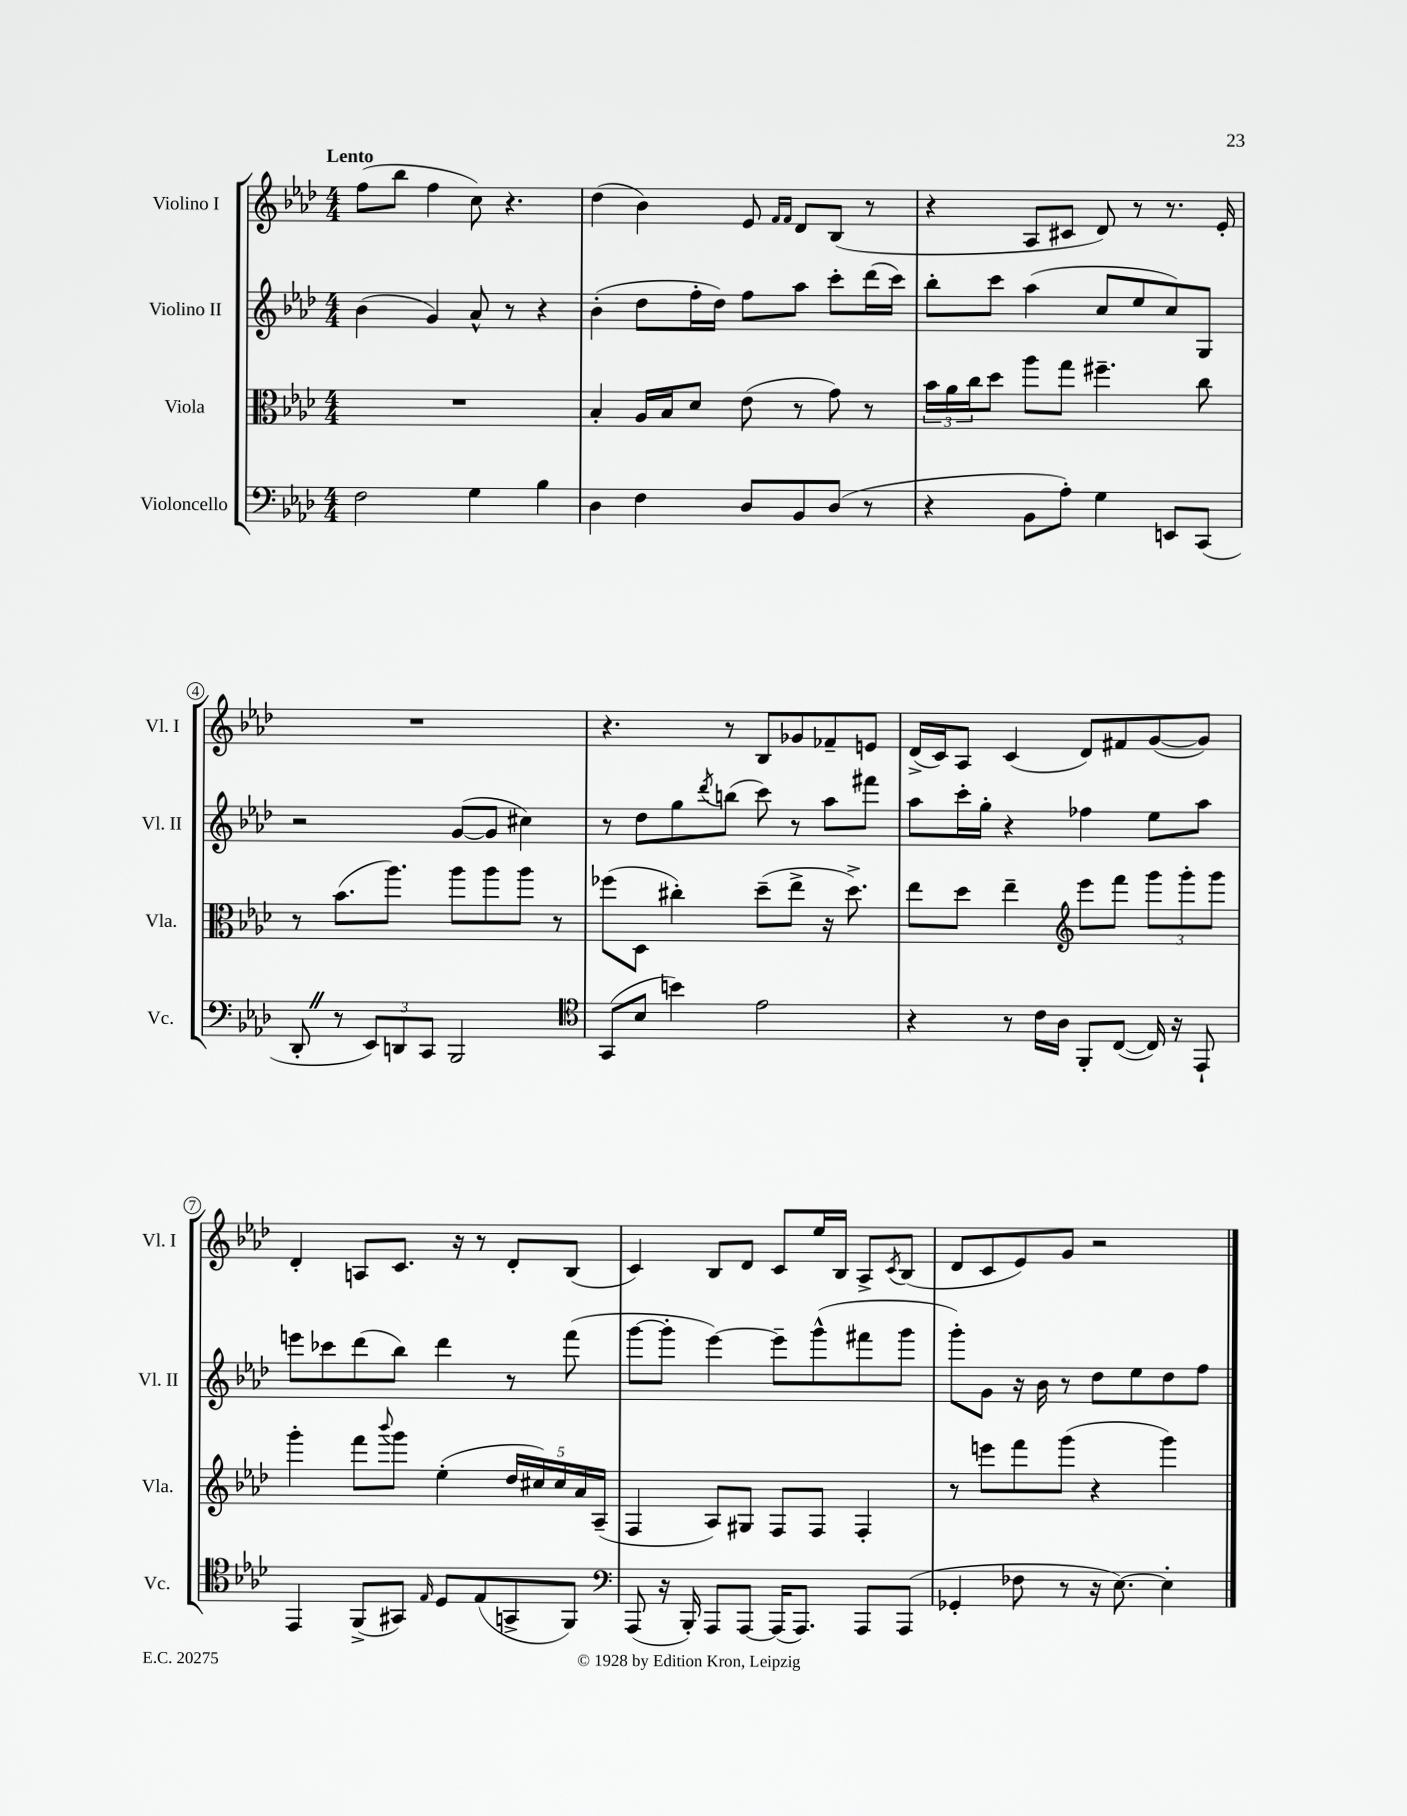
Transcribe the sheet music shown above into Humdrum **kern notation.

**kern	**kern	**kern	**kern
*staff4	*staff3	*staff2	*staff1
*clefF4	*clefC3	*clefG2	*clefG2
*k[b-e-a-d-]	*k[b-e-a-d-]	*k[b-e-a-d-]	*k[b-e-a-d-]
*M4/4	*M4/4	*M4/4	*M4/4
2F\	1r	(4b-\	(8ff\L
.	.	.	8bb-\J
.	.	4g/)	4ff\
4G\	.	8a-^^/	8cc\)
.	.	8r	4.r
4B-\	.	4r	.
=	=	=	=
4D-\	4B-'/	(4b-'\	(4dd-\
4F\	16A-/LL	8dd-\L	4b-\)
.	16B-/J	.	.
.	8d-/J	16ff'\L	.
.	.	16dd-\JJ)	.
8D-/L	(8e-\	8ff\L	8e-/
.	.	.	16qqf/LL
.	.	.	16qqf/JJ
8BB-/	8r	8aa-\J	8d-/L
(8D-/J	8g\)	8ccc'\L	(8B-/J
8r	8r	(16ddd-\L	8r
.	.	16ccc\JJ)	.
=	=	=	=
4r	24b-\LL	8bb-'\L	4r
.	24a-\	.	.
.	24cc\J	.	.
.	8dd-\J	8ccc\J	.
8BB-\L	8aa-\L	(4aa-\	8A-/L
8A-'\J)	8gg\J	.	8c#/J
4G\	4.ff#~\	8cc/L	8d-/)
.	.	8ee-/	8r
8EE/L	.	8cc/)	8.r
(8CC/J	8cc\	8G/J	.
.	.	.	16e-'/
=	=	=	=
8DD-'/	8r	2r	1r
8r	(8.b-\L	.	.
12EE-/L)	.	.	.
.	8.aa-\J)	.	.
12DD/	.	.	.
12CC/J	.	.	.
2BBB-/	8aa-\L	([8g/L	.
.	8aa-\	8g/]J	.
.	8aa-\J	4cc#\)	.
.	8r	.	.
=	=	=	=
*clefC4	*	*	*
(8GG/L	(8ff-\L	8r	4.r
8B-/J	8D-\J	8dd-\L	.
4b\)	4cc#'\)	8gg\	.
.	.	8qddd-/	.
.	.	(8bb\J	8r
2e-\	(8dd-~\L	8ccc\)	8B-/L
.	8ee-^\J	8r	8g-/
.	16r	8aa-\L	8f-~/
.	8.dd-^\)	.	.
.	.	8fff#\J	8e/J
=	=	=	=
4r	8ee-\L	8aa-\L	(16d-^/LL
.	.	.	16c/J)
.	8dd-\J	16ccc'\L	8A-/J
.	.	16gg'\JJ	.
8r	4ee-~\	4r	(4c/
16c\LL	.	.	.
16A-\JJ	.	.	.
*	*clefG2	*	*
8FF'/L	8eee-\L	4ff-\	8d-/L)
([8C/J	8fff\J	.	8f#/
16C/])	12ggg\L	8ee-\L	([8g/
16r	.	.	.
.	12ggg'\	.	.
8EE-`/	.	8aa-\J	8g/]J)
.	12ggg\J	.	.
=	=	=	=
4EE-/	4ggg'\	8eee\L	4d-'/
.	.	8ccc-\	.
(8FF^/L	8fff\L	(8ddd-\	8A/L
.	8qqbbb-/	.	.
8GG#/J)	8ggg\J	8bb-\J)	8.c/J
16qqE-/	.	.	.
8D-/L	(4ee-'\	4ddd-\	.
.	.	.	16r
(8E-/	.	.	8r
8GG^/	20dd-/LL	8r	8d-'/L
.	20cc#/)	.	.
.	20cc#/	.	.
8FF/J)	.	(8fff\	(8B-/J
.	20a-/	.	.
.	(20A-~/JJ	.	.
=	=	=	=
*clefF4	*	*	*
(8AAA-/	4F/	[8ggg\L	4c/)
16r	.	8ggg'\]J	.
16BBB-'/)	.	.	.
8AAA-/L	8A-/L)	[4eee-\)	8B-/L
[8AAA-/J	8G#/J	.	8d-/J
(16AAA-/]LK	8F/L	8eee-~\]L	8c/L
8.AAA-/J)	.	.	.
.	8F/J	(8ggg^^\	16ee-/L
.	.	.	16B-/JJ
8AAA-/L	4F'/	8fff#\	8A-^/L
.	.	.	8qc/
(8AAA-/J	.	8ggg\J	(8B-/J
=	=	=	=
4GG-'/	8r	8ggg'\L)	8d-/L
.	8eee\L	8g\J	8c/
8F-\	8fff\	16r	8e-/)
.	.	16b-\	.
8r	(8ggg\J	8r	8g/J
16r	4r	8dd-\L	2r
[8.E-\)	.	.	.
.	.	8ee-\	.
4E-'\]	4ggg\)	8dd-\	.
.	.	8ff\J	.
==	==	==	==
*-	*-	*-	*-
